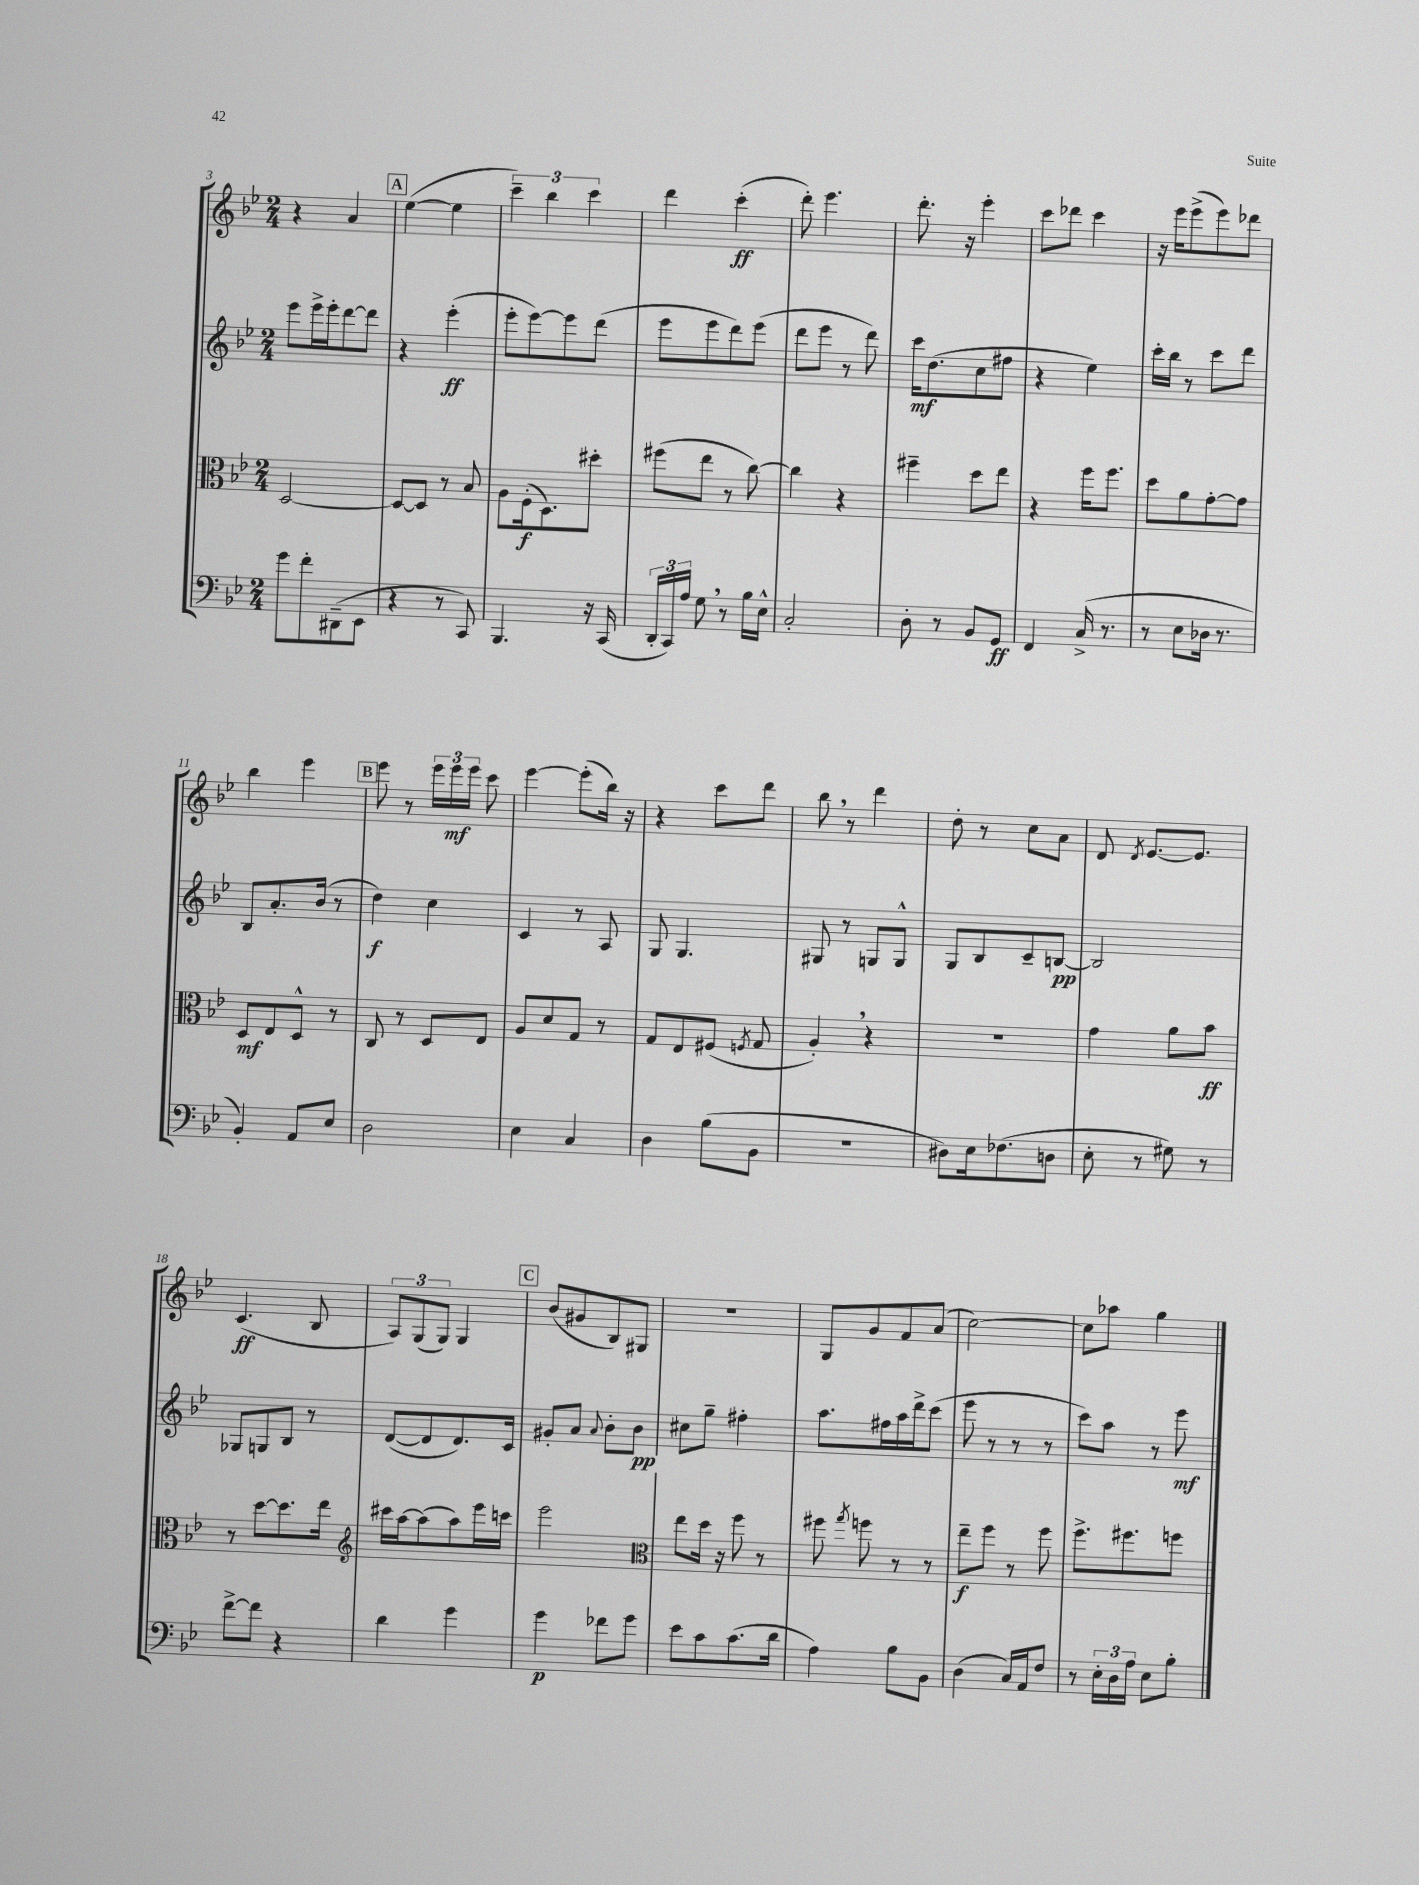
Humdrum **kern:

**kern	**dynam	**kern	**dynam	**kern	**dynam	**kern	**dynam
*part4	*part4	*part3	*part3	*part2	*part2	*part1	*part1
*staff4	*staff4	*staff3	*staff3	*staff2	*staff2	*staff1	*staff1
*clefF4	*	*clefC3	*	*clefG2	*	*clefG2	*
*k[b-e-]	*	*k[b-e-]	*	*k[b-e-]	*	*k[b-e-]	*
*M2/4	*	*M2/4	*	*M2/4	*	*M2/4	*
=3	=3	=3	=3	=3	=3	=3	=3
8g\L	.	[2D/	.	8eee-\L	.	4r	.
8f'\	.	.	.	16eee-^\L	.	.	.
.	.	.	.	16eee-'\J	.	.	.
(8DD#X~\	.	.	.	[8ddd\	.	4a/	.
8EE-\J	.	.	.	8ddd\J]	.	.	.
!!LO:REH:place=s1:t=A
=4	=4	=4	=4	=4	=4	=4	=4
4r	.	8D/L_	.	4r	.	([4ee-\	.
.	.	8D/J]	.	.	.	.	.
8r	.	8r	.	(4eee-'\	ff	4ee-\]	.
8CC/)	.	8B-/	.	.	.	.	.
=5	=5	=5	=5	=5	=5	=5	=5
4.BBB-/	.	8A\L	.	8eee-'\L	.	6ccc~\)	.
.	.	(16F'\k	f	[8eee-\)	.	.	.
.	.	.	.	.	.	6bb-\	.
.	.	8.D\)	.	.	.	.	.
.	.	.	.	8eee-\]	.	.	.
.	.	.	.	.	.	6ccc\	.
16r	.	8dd#X'\J	.	(8ddd\J	.	.	.
(16CC/	.	.	.	.	.	.	.
=6	=6	=6	=6	=6	=6	=6	=6
24DD'/LL	.	(8ff#X\L	.	8eee-\L	.	4ddd\	.
24CC/)	.	.	.	.	.	.	.
24A/JJ	.	.	.	.	.	.	.
8G,\	.	8ee-\J	.	8eee-\	.	.	.
8r	.	8r	.	8ddd\)	.	(4ccc'\	ff
16B-\LL	.	[8cc\)	.	(8eee-\J	.	.	.
16E-^^\JJ	.	.	.	.	.	.	.
=7	=7	=7	=7	=7	=7	=7	=7
2C'/	.	4cc\]	.	8ddd\L	.	8ddd'\)	.
.	.	.	.	8eee-\J	.	4.eee-\	.
.	.	4r	.	8r	.	.	.
.	.	.	.	8ddd\)	.	.	.
=8	=8	=8	=8	=8	=8	=8	=8
8D'\	.	4ff#X~\	.	16ccc\KL	mf	8.ddd'\	.
.	.	.	.	(8.dd\	.	.	.
8r	.	.	.	.	.	.	.
.	.	.	.	.	.	16r	.
8BB-/L	.	8dd\L	.	8cc\	.	4eee-'\	.
8GG/J	ff	8ee-\J	.	8ff#X\J	.	.	.
=9	=9	=9	=9	=9	=9	=9	=9
4FF/	.	4r	.	4r	.	8ccc\L	.
.	.	.	.	.	.	8ddd-X\J	.
(16C^/	.	16ff\KL	.	4ee-\)	.	4ccc\	.
8.r	.	8.ff\J	.	.	.	.	.
=10	=10	=10	=10	=10	=10	=10	=10
8r	.	8dd\L	.	16ccc'\LL	.	16r	.
.	.	.	.	16bb-\JJ	.	16eee-\KL	.
8E-\L	.	8a\	.	8r	.	(8eee-^\	.
16D-X\Jk	.	[8g'\	.	8ccc\L	.	8eee-\)	.
8.r	.	.	.	.	.	.	.
.	.	8g\J]	.	8ddd\J	.	8ddd-X\J	.
!!LO:LB:g=z
=11	=11	=11	=11	=11	=11	=11	=11
4BB-'/)	.	8D/L	mf	8B-/L	.	4bb-\	.
.	.	8E-/	.	8.a'/	.	.	.
8AA/L	.	8D^^/J	.	.	.	4eee-\	.
.	.	.	.	(16b-/Jk	.	.	.
8E-/J	.	8r	.	8r	.	.	.
!!LO:REH:place=s1:t=B
=12	=12	=12	=12	=12	=12	=12	=12
2D\	.	8C/	.	4dd\)	f	8eee-\	.
.	.	8r	.	.	.	8r	.
.	.	8D/L	.	4cc\	.	24eee-\LL	.
.	.	.	.	.	.	24eee-\	mf
.	.	.	.	.	.	24eee-\JJ	.
.	.	8E-/J	.	.	.	8ccc\	.
=13	=13	=13	=13	=13	=13	=13	=13
4E-\	.	8A/L	.	4c/	.	[4eee-\	.
.	.	8d/	.	.	.	.	.
4C/	.	8G/J	.	8r	.	(8eee-'\L]	.
.	.	8r	.	8A/	.	16bb-\Jk)	.
.	.	.	.	.	.	16r	.
=14	=14	=14	=14	=14	=14	=14	=14
4D\	.	8G/L	.	8G/	.	4r	.
.	.	8E-/	.	4.G/	.	.	.
(8B-\L	.	(8F#X/J	.	.	.	8ccc\L	.
.	.	8qFn/	.	.	.	.	.
8BB-\J	.	8G/	.	.	.	8ddd\J	.
=15	=15	=15	=15	=15	=15	=15	=15
2r	.	4A',/)	.	8G#X/	.	8bb-,\	.
.	.	.	.	8r	.	8r	.
.	.	4r	.	8Gn/L	.	4ddd\	.
.	.	.	.	8G^^/J	.	.	.
=16	=16	=16	=16	=16	=16	=16	=16
8D#X\L)	.	2r	.	8G/L	.	8dd'\	.
16E-\k	.	.	.	8B-/	.	8r	.
(8.F-X\	.	.	.	.	.	.	.
.	.	.	.	8c~/	.	8cc\L	.
8Dn\J	.	.	.	[8Bn/J	pp	8a\J	.
=17	=17	=17	=17	=17	=17	=17	=17
8E-'\	.	4g\	.	2B/]	.	8d/	.
.	.	.	.	.	.	8qd/	.
8r	.	.	.	.	.	[8.e-/L	.
8G#X\)	.	8a\L	.	.	.	.	.
.	.	.	.	.	.	8.e-/J]	.
8r	.	8b-\J	ff	.	.	.	.
!!LO:LB:g=z
=18	=18	=18	=18	=18	=18	=18	=18
[8f^\L	.	8r	.	8G-X/L	.	(4.c/	ff
8f\J]	.	[8dd\L	.	8Gn/	.	.	.
4r	.	8.dd\]	.	8B-/J	.	.	.
.	.	.	.	8r	.	8B-/	.
.	.	16ee-\Jk	.	.	.	.	.
=19	=19	=19	=19	=19	=19	=19	=19
*	*	*clefG2	*	*	*	*	*
4d\	.	16ccc#X\LL	.	([8d/L	.	12A/L)	.
.	.	[16aa\J	.	.	.	.	.
.	.	.	.	.	.	(12G/	.
.	.	(8aa\]	.	8d/]	.	.	.
.	.	.	.	.	.	12G/J)	.
4g\	.	8aa\)	.	8.d/)	.	4G/	.
.	.	16eee-\L	.	.	.	.	.
.	.	16cccn\JJ	.	16c/Jk	.	.	.
!!LO:REH:place=s1:t=C
=20	=20	=20	=20	=20	=20	=20	=20
4g\	p	2eee-\	.	8g#X'/L	.	(8b-/L	.
.	.	.	.	8a/J	.	8g#X/	.
.	.	.	.	8qqa/	.	.	.
8f-X\L	.	.	.	8b-'\L	.	8B-/)	.
8g\J	.	.	.	8b-\J	pp	8G#X/J	.
=21	=21	=21	=21	=21	=21	=21	=21
*	*	*clefC3	*	*	*	*	*
8e-\L	.	8ee-\L	.	8cc#X\L	.	2r	.
8c\	.	16dd\Jk	.	8gg~\J	.	.	.
.	.	16r	.	.	.	.	.
(8.c\	.	8ff\	.	4ff#X'\	.	.	.
.	.	8r	.	.	.	.	.
16d\Jk	.	.	.	.	.	.	.
=22	=22	=22	=22	=22	=22	=22	=22
4A\)	.	8ff#X\	.	8.aa\L	.	8G/L	.
.	.	8qgg/	.	.	.	.	.
.	.	8ffn\	.	.	.	8g/	.
.	.	.	.	16ff#X\L	.	.	.
8B-\L	.	8r	.	16aa\	.	8f/	.
.	.	.	.	16ddd^\J	.	.	.
8BB-\J	.	8r	.	(8ccc\J	.	(8a/J	.
=23	=23	=23	=23	=23	=23	=23	=23
(4D\	.	8ee-~\L	f	8eee-\	.	[2cc\)	.
.	.	8ff\J	.	8r	.	.	.
16C/LL)	.	8r	.	8r	.	.	.
16AA/J	.	.	.	.	.	.	.
8F/J	.	8ff\	.	8r	.	.	.
=24	=24	=24	=24	=24	=24	=24	=24
8r	.	8.ff^\L	.	8ccc\L)	.	8cc\L]	.
24E-'\LL	.	.	.	8aa\J	.	8aa-X\J	.
24D\	.	.	.	.	.	.	.
.	.	8.ff#X\	.	.	.	.	.
24A\JJ	.	.	.	.	.	.	.
8E-\L	.	.	.	8r	.	4gg\	.
8B-'\J	.	8ffn\J	.	8eee-\	mf	.	.
==	==	==	==	==	==	==	==
*-	*-	*-	*-	*-	*-	*-	*-
